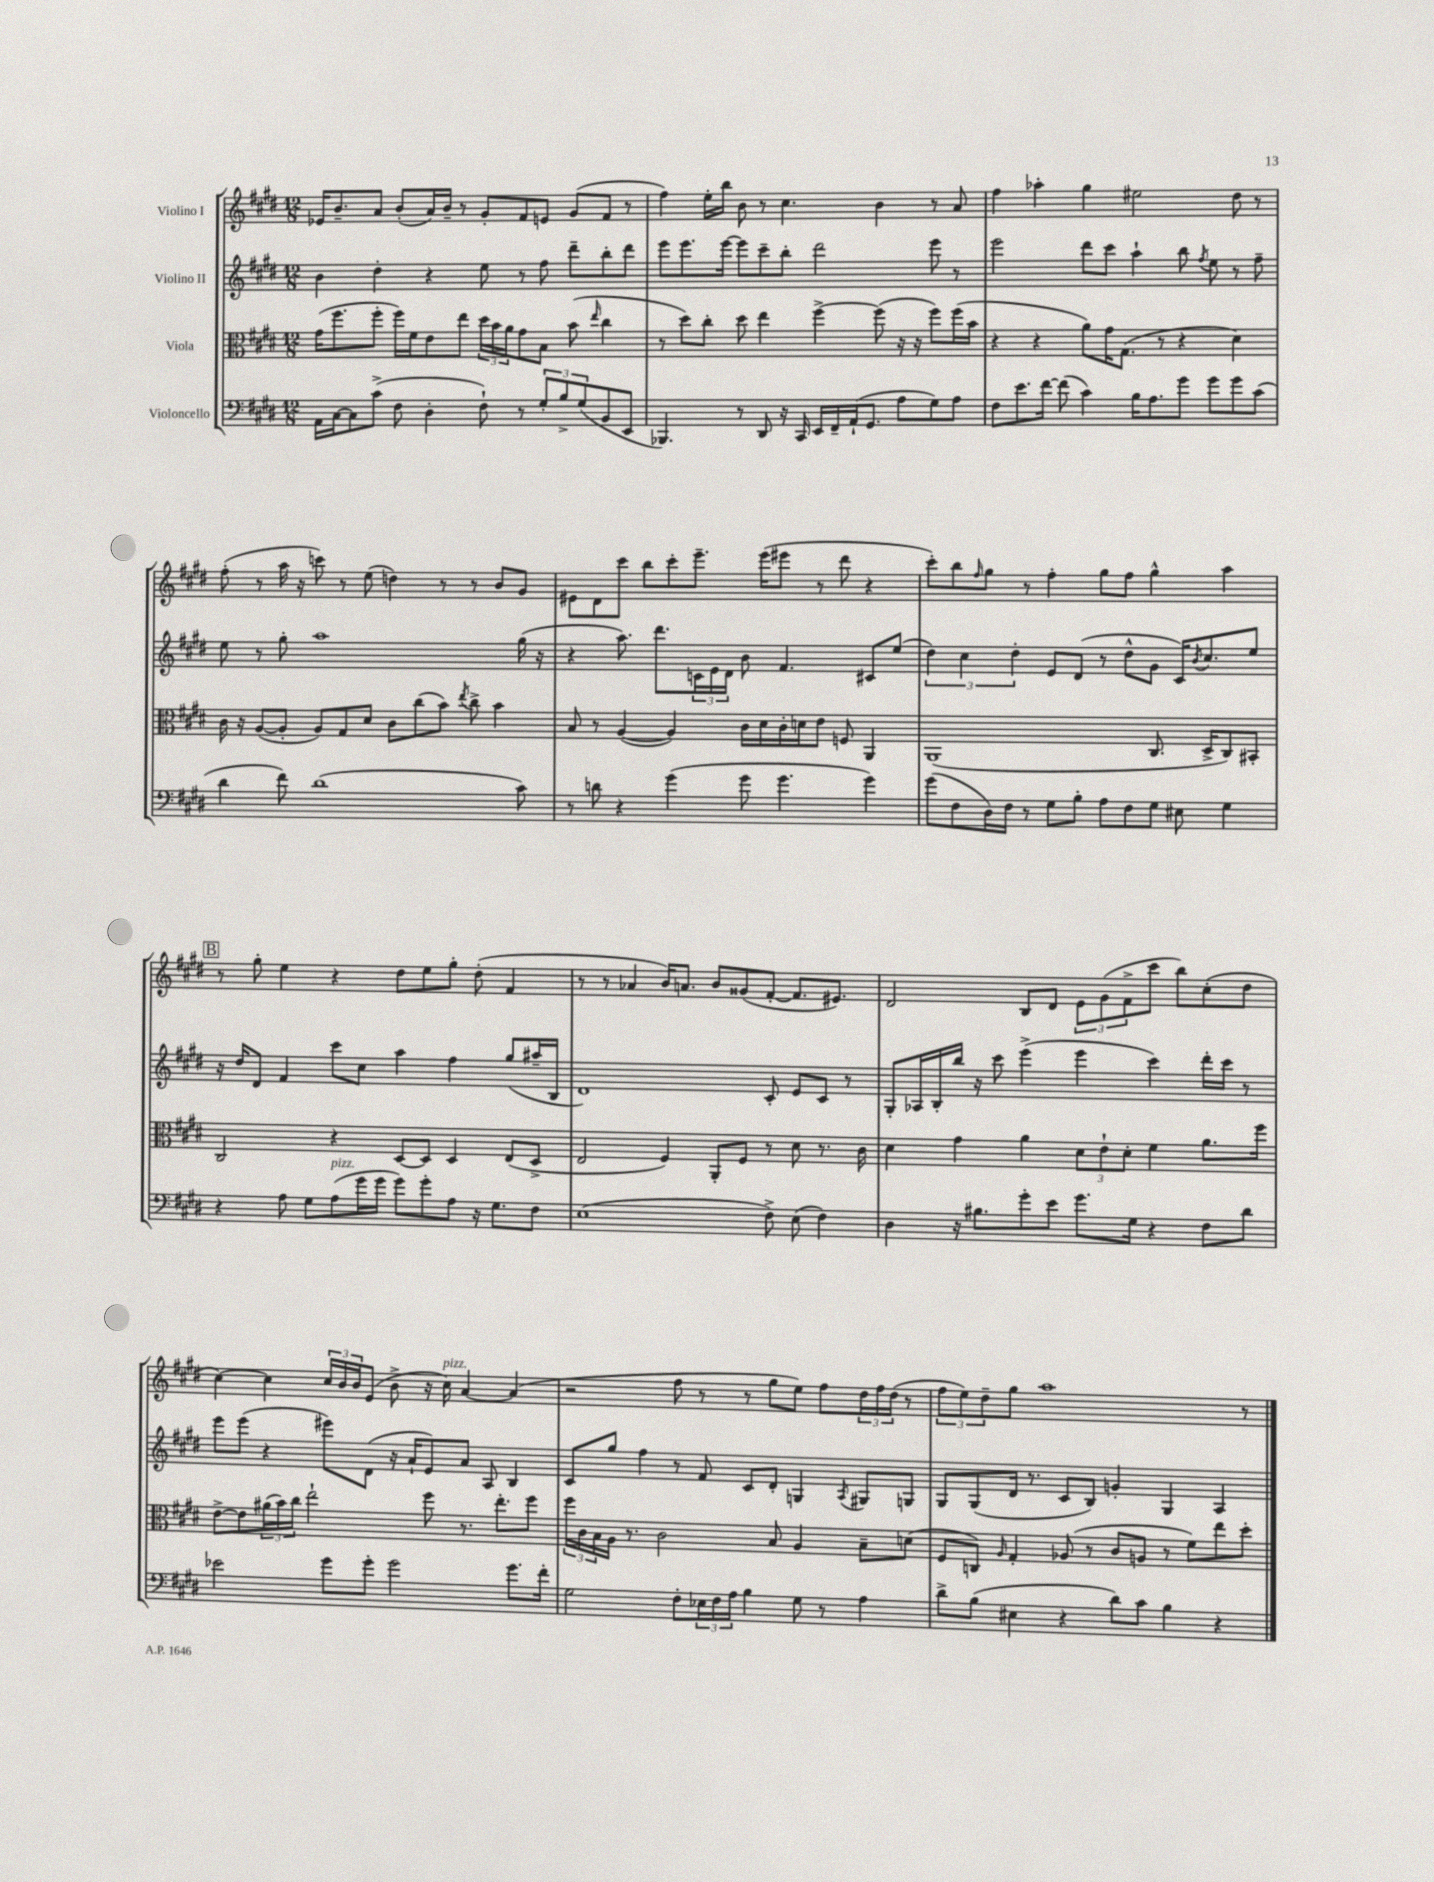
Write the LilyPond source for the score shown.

<<
\new StaffGroup <<
\new Staff = "s0" \with { instrumentName = "Violino I" } {
    \clef treble \key e \major \numericTimeSignature \time 12/8
    ees'16 b'8.-- a'8 b'8-.( a'16) b'16-- r8 gis'8-. fis'8 e'8 gis'8( fis'8 r8 |
    fis''4) e''16-. b''16 b'8 r8 cis''4. b'4 r8 a'8 |
    fis''4 aes''4-. gis''4 eis''2 dis''8 r8 |
    fis''8-.( r8 a''16 r16 c'''8) r8 e''8( d''4) r8 r8 b'8 gis'8 |
    eis'8 dis'8 cis'''8 b''8 cis'''8-. e'''8.-- e'''16( eis'''8 r8 dis'''8 r4 |
    cis'''8-.) b''8 \grace { fis''16 } gis''8 r8 fis''4-. gis''8 fis''8 gis''4-^ a''4 |
    \mark \markup { \box "B" } r8 gis''8-. e''4 r4 dis''8 e''8 gis''8-. dis''8-.( fis'4 |
    r8 r8 aes'4 b'16) a'8. b'8 gisis'8( fis'8~-. fis'8. eis'8.) |
    dis'2 b8 dis'8 \tuplet 3/2 { e'8 gis'8( fis'8-> } cis'''8 b''8) cis''8-.( dis''8 |
    cis''4~) cis''4 \tuplet 3/2 { cis''16 b'16 b'16 } e'8( b'8-> r16 cis''16^\markup { \italic "pizz." }) a'4~ a'4( |
    r2 fis''8 r8 r8 gis''8 e''8) fis''8 \tuplet 3/2 { dis''16 fis''16 dis''16( } r8 |
    \tuplet 3/2 { fis''8 e''8) dis''8-- } gis''8 a''1 r8 \bar "|." |
}
\new Staff = "s1" \with { instrumentName = "Violino II" } {
    \clef treble \key e \major \numericTimeSignature \time 12/8
    b'4 dis''4-. r4 e''8 r8 fis''8 dis'''8-- b''8-. dis'''8 |
    e'''8 e'''8. e'''16~ e'''8 cis'''8-- b''8-. dis'''2 e'''8 r8 |
    e'''2 dis'''8 cis'''8 a''4-! b''8 \acciaccatura { fis''8 } e''8 r8 fis''8-- |
    e''8 r8 gis''8-. a''1 gis''16( r16 |
    r4 a''8.) dis'''8. \tuplet 3/2 { c'16 e'16 dis'16 } b'8 fis'4. cis'8 e''8( |
    \tuplet 3/2 { dis''4) cis''4 dis''4-. } e'8 dis'8( r8 dis''8-^ gis'8 cis'16) \acciaccatura { b'8 } cis''8. e''8 |
    \mark \markup { \box "B" } r16 dis''16 dis'8 fis'4 cis'''8 cis''8 a''4 fis''4 gis''8( ais''16-- b16 |
    dis'1) cis'8-. e'8 cis'8 r8 |
    gis8-. aes16 b16-. b''16 r16 cis'''8 e'''4->( e'''4 cis'''4) dis'''16-. cis'''16 r8 |
    e'''8 e'''8( r4 eis'''8) dis'8( r16 a'16-! e'8) a'8 a8 b4 |
    cis'8 gis''8 fis''4 r8 fis'8 cis'8 dis'8-. g4 \acciaccatura { a8 } gis8 g8 |
    gis8 gis8( dis'16 r8. cis'8 b8) g'4-. gis4 a4 \bar "|." |
}
\new Staff = "s2" \with { instrumentName = "Viola" } {
    \clef alto \key e \major \numericTimeSignature \time 12/8
    gis'16( fis''8. fis''8-. fis''16) fis'16 e'8 e''8 \tuplet 3/2 { dis''16 b'16 a'16 } gis'8 b8 b'8( \grace { e''16 } cis''4 |
    r8 dis''8) cis''8-. dis''8 e''4 fis''4~-> fis''8( r16 r16 fis''8) fis''16( b'16 |
    r4 r4 a'8) gis'16 gis8.( r8 r4 dis'4) |
    cis'16 r16 a8~( a8-. a8) gis8 dis'8 cis'8 cis''8( b'8) \acciaccatura { e''8 } cis''8-> b'4 |
    b8 r8 a4~( a4) cis'16 dis'16 cis'16-. d'16 e'8 f8 a,4 |
    a,1( cis8. dis16-> cis8) bis,8-. |
    \mark \markup { \box "B" } cis2 r4 dis8~ dis8 dis4 e8( dis8-> |
    e2 fis4) a,8-. fis8 r8 dis'8 r8. cis'16 |
    dis'4 gis'4 a'4 \tuplet 3/2 { dis'8 e'8-! dis'8-. } fis'4 a'8. fis''16 |
    e'8~-> e'8 \tuplet 3/2 { ais'16( b'16) cis''16 } e''2-! fis''8 r8. e''8.-. fis''8 |
    \tuplet 3/2 { fis''16 cis'16 b16 } a16 r8. cis'2 b8 a4 b8-- d'8( |
    fis8 c8) \grace { a16 } gis4-. aes8( r8 cis'8 a8 r8 fis'8) e''8 dis''8-. \bar "|." |
}
\new Staff = "s3" \with { instrumentName = "Violoncello" } {
    \clef bass \key e \major \numericTimeSignature \time 12/8
    a,16 cis16~ cis8 cis'8->( fis8 dis4-. fis8-!) r8 \tuplet 3/2 { gis8-. b8-> gis8( } b,8 e,8 |
    bes,,4.) r8 dis,8 r16 cis,16 e,16 fis,16-- a,16-!( gis,8. a8 gis8) a8 |
    fis8 e'8. fis'16~ fis'8( cis'4) b16 a8. gis'8 gis'8 gis'8 cis'8( |
    dis'4 fis'8) dis'1( cis'8) |
    r8 d'8 r4 gis'4( gis'8 gis'4. gis'4) |
    gis'8( fis8 dis16) fis16 r8 gis8 b8-. a8 fis8 gis8 eis8 gis4 |
    \mark \markup { \box "B" } r4 a8 gis8 a8^\markup { \italic "pizz." }( gis'16 gis'16 gis'8) gis'8-. a8 r16 gis8. fis8 |
    e1( fis8->) e8( fis4) |
    dis4 r16 bis8. gis'8-. e'8 gis'8. gis16 r4 fis8 dis'8 |
    ees'2 gis'8 gis'8-. gis'2 gis'8. fis'16-. |
    gis2 fis8-. \tuplet 3/2 { ees16 fis16 a16 } b4 gis8 r8 a4 |
    dis'8-> b8( eis4 r4 dis'8) cis'8 b4 r4 \bar "|." |
}
>>
>>
\layout { \context { \Score \remove "Bar_number_engraver" } }
